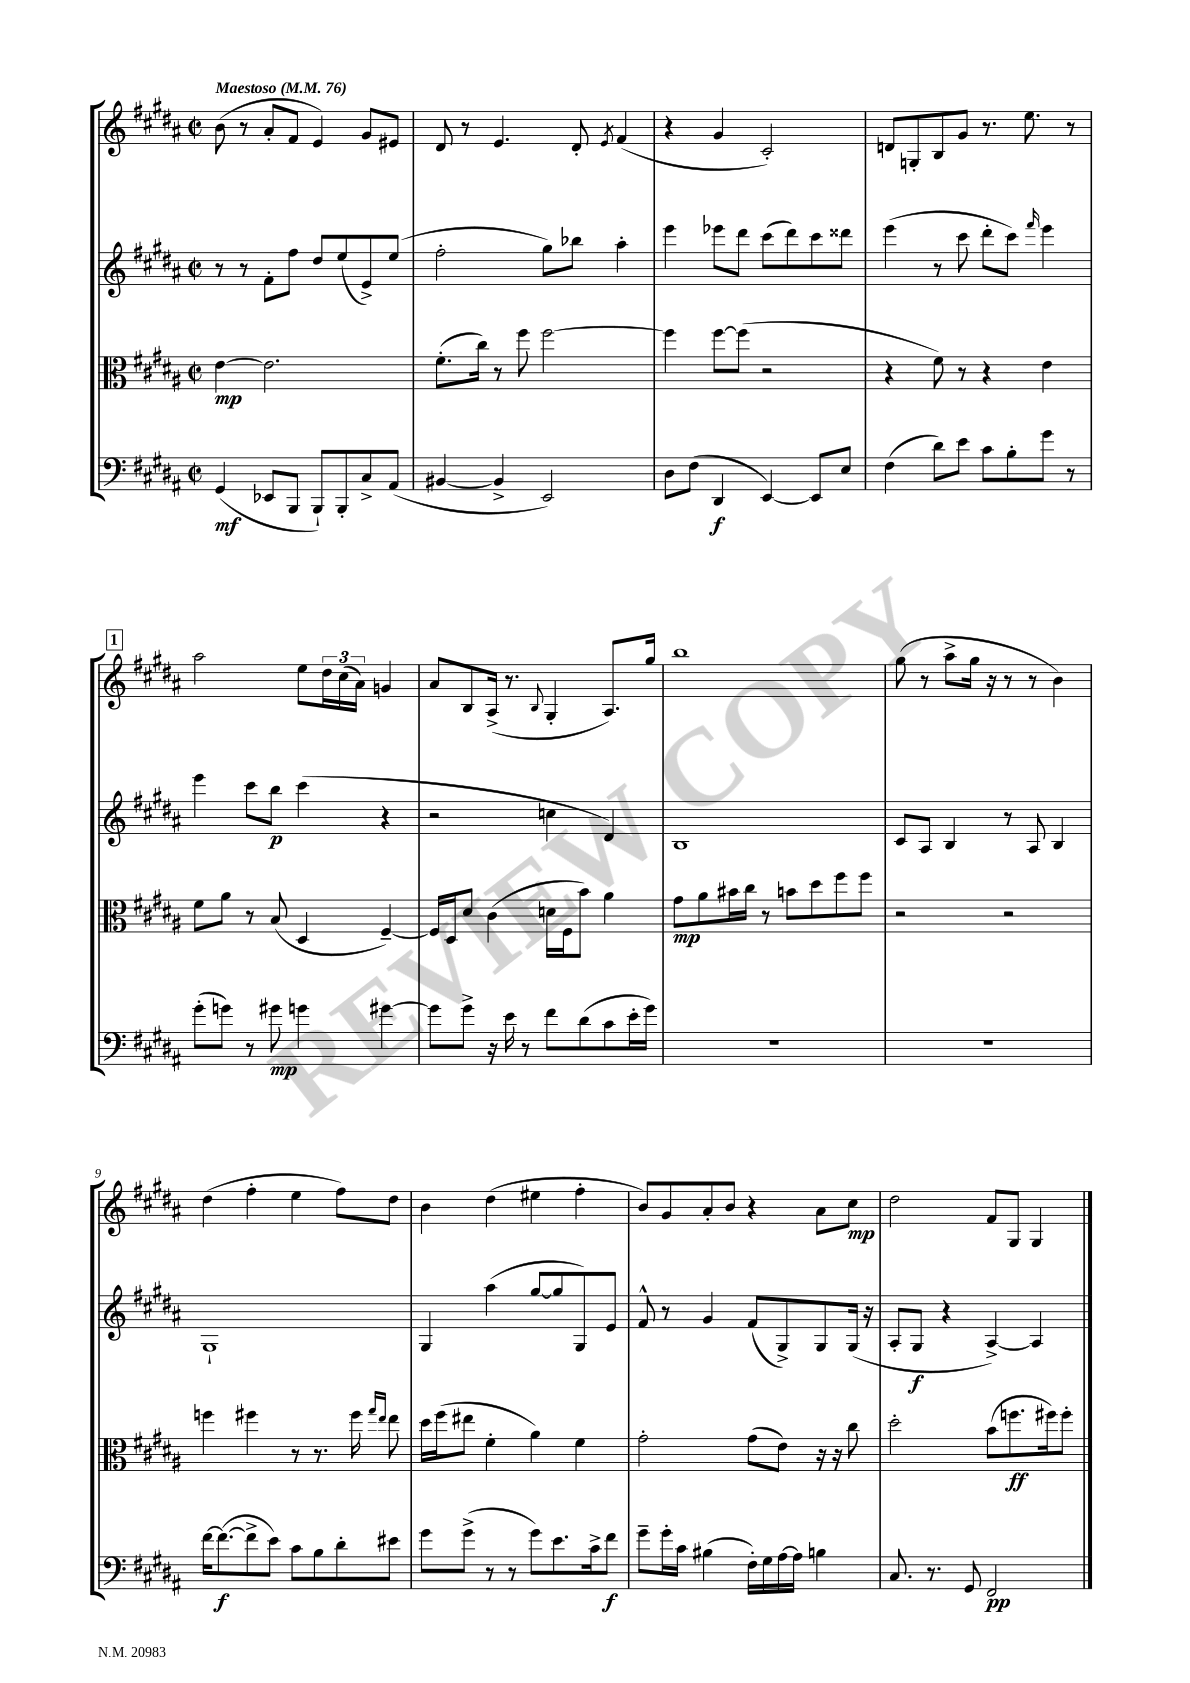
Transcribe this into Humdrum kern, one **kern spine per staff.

**kern	**dynam	**kern	**dynam	**kern	**dynam	**kern	**dynam
*part4	*part4	*part3	*part3	*part2	*part2	*part1	*part1
*staff4	*staff4	*staff3	*staff3	*staff2	*staff2	*staff1	*staff1
*clefF4	*	*clefC3	*	*clefG2	*	*clefG2	*
*k[f#c#g#d#a#]	*	*k[f#c#g#d#a#]	*	*k[f#c#g#d#a#]	*	*k[f#c#g#d#a#]	*
*M2/2	*	*M2/2	*	*M2/2	*	*M2/2	*
*met(c|)	*	*met(c|)	*	*met(c|)	*	*met(c|)	*
*MM76	*	*MM76	*	*MM76	*	*MM76	*
=1	=1	=1	=1	=1	=1	=1	=1
!	!	!	!	!	!	!LO:TX:a:B:t=Maestoso	!
(4GG#/	mf	[4e\	mp	8r	.	(8b\	.
.	.	.	.	8r	.	8r	.
8EE-X/L	.	2.e\]	.	8f#'\L	.	8a#'/L	.
8BBB/J	.	.	.	8ff#\J	.	8f#/J	.
8BBB`/L)	.	.	.	8dd#/L	.	4e/)	.
8BBB'/	.	.	.	(8ee/	.	.	.
8C#^/	.	.	.	8e^/)	.	8g#/L	.
(8AA#/J	.	.	.	(8ee/J	.	8e#X/J	.
=2	=2	=2	=2	=2	=2	=2	=2
[4BB#X/	.	(8.f#'\L	.	2ff#'\	.	8d#/	.
.	.	.	.	.	.	8r	.
.	.	16cc#\Jk)	.	.	.	.	.
4BB#^/]	.	8r	.	.	.	4.e/	.
.	.	8ff#\	.	.	.	.	.
2EE/)	.	[2ff#\	.	8gg#\L)	.	.	.
.	.	.	.	8bb-X\J	.	8d#'/	.
.	.	.	.	.	.	8qe/	.
.	.	.	.	4aa#'\	.	(4f#/	.
=3	=3	=3	=3	=3	=3	=3	=3
8D#\L	.	4ff#\]	.	4eee\	.	4r	.
(8F#\J	.	.	.	.	.	.	.
4DD#/	f	[8ff#\L	.	8eee-X\L	.	4g#/	.
.	.	(8ff#\J]	.	8ddd#\J	.	.	.
[4EE/)	.	2r	.	(8ccc#\L	.	2c#'/)	.
.	.	.	.	8ddd#\)	.	.	.
8EE/L]	.	.	.	8ccc#\	.	.	.
8E/J	.	.	.	8ddd##X\J	.	.	.
=4	=4	=4	=4	=4	=4	=4	=4
(4F#\	.	4r	.	(4eee\	.	8dn/L	.
.	.	.	.	.	.	8Gn'/	.
8d#\L)	.	8f#\)	.	8r	.	8B/	.
8e\J	.	8r	.	8ccc#\	.	8g#/J	.
8c#\L	.	4r	.	8ddd#'\L	.	8.r	.
8B'\	.	.	.	8ccc#\J)	.	.	.
.	.	.	.	.	.	8.ee\	.
.	.	.	.	16qqfff#/	.	.	.
8g#\J	.	4e\	.	4eee\	.	.	.
8r	.	.	.	.	.	8r	.
!!LO:LB:g=z
!!LO:REH:place=s1:t=1
=5	=5	=5	=5	=5	=5	=5	=5
(8g#'\L	.	8f#\L	.	4eee\	.	2aa#\	.
8gn\J)	.	8a#\J	.	.	.	.	.
8r	.	8r	.	8ccc#\L	.	.	.
8g#X\	mp	(8B/	.	8bb\J	p	.	.
4gn\	.	4D#/	.	(4ccc#\	.	8ee\L	.
.	.	.	.	.	.	24dd#\L	.
.	.	.	.	.	.	(24cc#\	.
.	.	.	.	.	.	24a#\JJ)	.
[4g#X\	.	[4F#~/)	.	4r	.	4gn/	.
=6	=6	=6	=6	=6	=6	=6	=6
8g#\L]	.	16F#/LL]	.	2r	.	8a#/L	.
.	.	16D#/J	.	.	.	.	.
8g#^\J	.	8d#/J	.	.	.	8B/	.
16r	.	(4c#\	.	.	.	(16A#^/Jk	.
16e\	.	.	.	.	.	8.r	.
8r	.	.	.	.	.	.	.
.	.	.	.	.	.	8qqB/	.
8f#\L	.	16dn\LL	.	4ccn\	.	4G#'/	.
.	.	16F#\J	.	.	.	.	.
(8d#\	.	8b\J)	.	.	.	.	.
8c#\	.	4a#\	.	4d#/)	.	8.A#/L)	.
16e'\L	.	.	.	.	.	.	.
16g#\JJ)	.	.	.	.	.	16gg#/Jk	.
=7	=7	=7	=7	=7	=7	=7	=7
1r	.	8g#\L	mp	1B	.	1bb	.
.	.	8a#\	.	.	.	.	.
.	.	16b#X\L	.	.	.	.	.
.	.	16cc#\JJ	.	.	.	.	.
.	.	8r	.	.	.	.	.
.	.	8bn\L	.	.	.	.	.
.	.	8dd#\	.	.	.	.	.
.	.	8ff#\	.	.	.	.	.
.	.	8ff#\J	.	.	.	.	.
=8	=8	=8	=8	=8	=8	=8	=8
1r	.	2r	.	8c#/L	.	(8gg#\	.
.	.	.	.	8A#/J	.	8r	.
.	.	.	.	4B/	.	8aa#^\L	.
.	.	.	.	.	.	16gg#\Jk	.
.	.	.	.	.	.	16r	.
.	.	2r	.	8r	.	8r	.
.	.	.	.	8A#/	.	8r	.
.	.	.	.	4B/	.	4b\)	.
!!LO:LB:g=z
=9	=9	=9	=9	=9	=9	=9	=9
[16f#\KL	.	4ffn\	.	1G#`	.	(4dd#\	.
(8.f#\_	f	.	.	.	.	.	.
8f#^\]	.	4ff#X\	.	.	.	4ff#'\	.
8e\J)	.	.	.	.	.	.	.
8c#\L	.	8r	.	.	.	4ee\	.
8B\	.	8.r	.	.	.	.	.
8d#'\	.	.	.	.	.	8ff#\L)	.
.	.	16ff#\	.	.	.	.	.
.	.	16qqgg#/LL	.	.	.	.	.
.	.	16qqee/JJ	.	.	.	.	.
8e#X\J	.	8ee\	.	.	.	8dd#\J	.
=10	=10	=10	=10	=10	=10	=10	=10
8g#\L	.	16dd#\LL	.	4G#/	.	4b\	.
.	.	(16ff#\J	.	.	.	.	.
(8g#^\J	.	8ee#X\J	.	.	.	.	.
8r	.	4f#'\	.	(4aa#\	.	(4dd#\	.
8r	.	.	.	.	.	.	.
8g#\L)	.	4a#\)	.	[8gg#/L	.	4ee#X\	.
8.e\	.	.	.	8gg#/]	.	.	.
.	.	4f#\	.	8G#/)	.	4ff#'\	.
16c#^\k	.	.	.	.	.	.	.
8f#\J	f	.	.	8e/J	.	.	.
=11	=11	=11	=11	=11	=11	=11	=11
8g#~\L	.	2g#'\	.	8f#^^/	.	8b/L)	.
16g#'\L	.	.	.	8r	.	8g#/	.
16c#\JJ	.	.	.	.	.	.	.
(4B#X\	.	.	.	4g#/	.	8a#'/	.
.	.	.	.	.	.	8b/J	.
16F#'\LL)	.	(8g#\L	.	(8f#/L	.	4r	.
16G#\	.	.	.	.	.	.	.
[16A#\	.	8e\J)	.	8G#^/)	.	.	.
16A#\JJ]	.	.	.	.	.	.	.
4Bn\	.	16r	.	8G#/	.	8a#\L	.
.	.	16r	.	.	.	.	.
.	.	8cc#\	.	(16G#/Jk	.	8cc#\J	mp
.	.	.	.	16r	.	.	.
=12	=12	=12	=12	=12	=12	=12	=12
8.C#/	.	2dd#'\	.	8A#'/L	.	2dd#\	.
.	.	.	.	8G#/J	f	.	.
8.r	.	.	.	.	.	.	.
.	.	.	.	4r	.	.	.
8GG#/	.	.	.	.	.	.	.
2FF#/	pp	(8b\L	.	[4A#^/)	.	8f#/L	.
.	.	8.ffn\	ff	.	.	8G#/J	.
.	.	.	.	4A#/]	.	4G#/	.
.	.	16ff#X\k)	.	.	.	.	.
.	.	8ff#'\J	.	.	.	.	.
==	==	==	==	==	==	==	==
*-	*-	*-	*-	*-	*-	*-	*-
